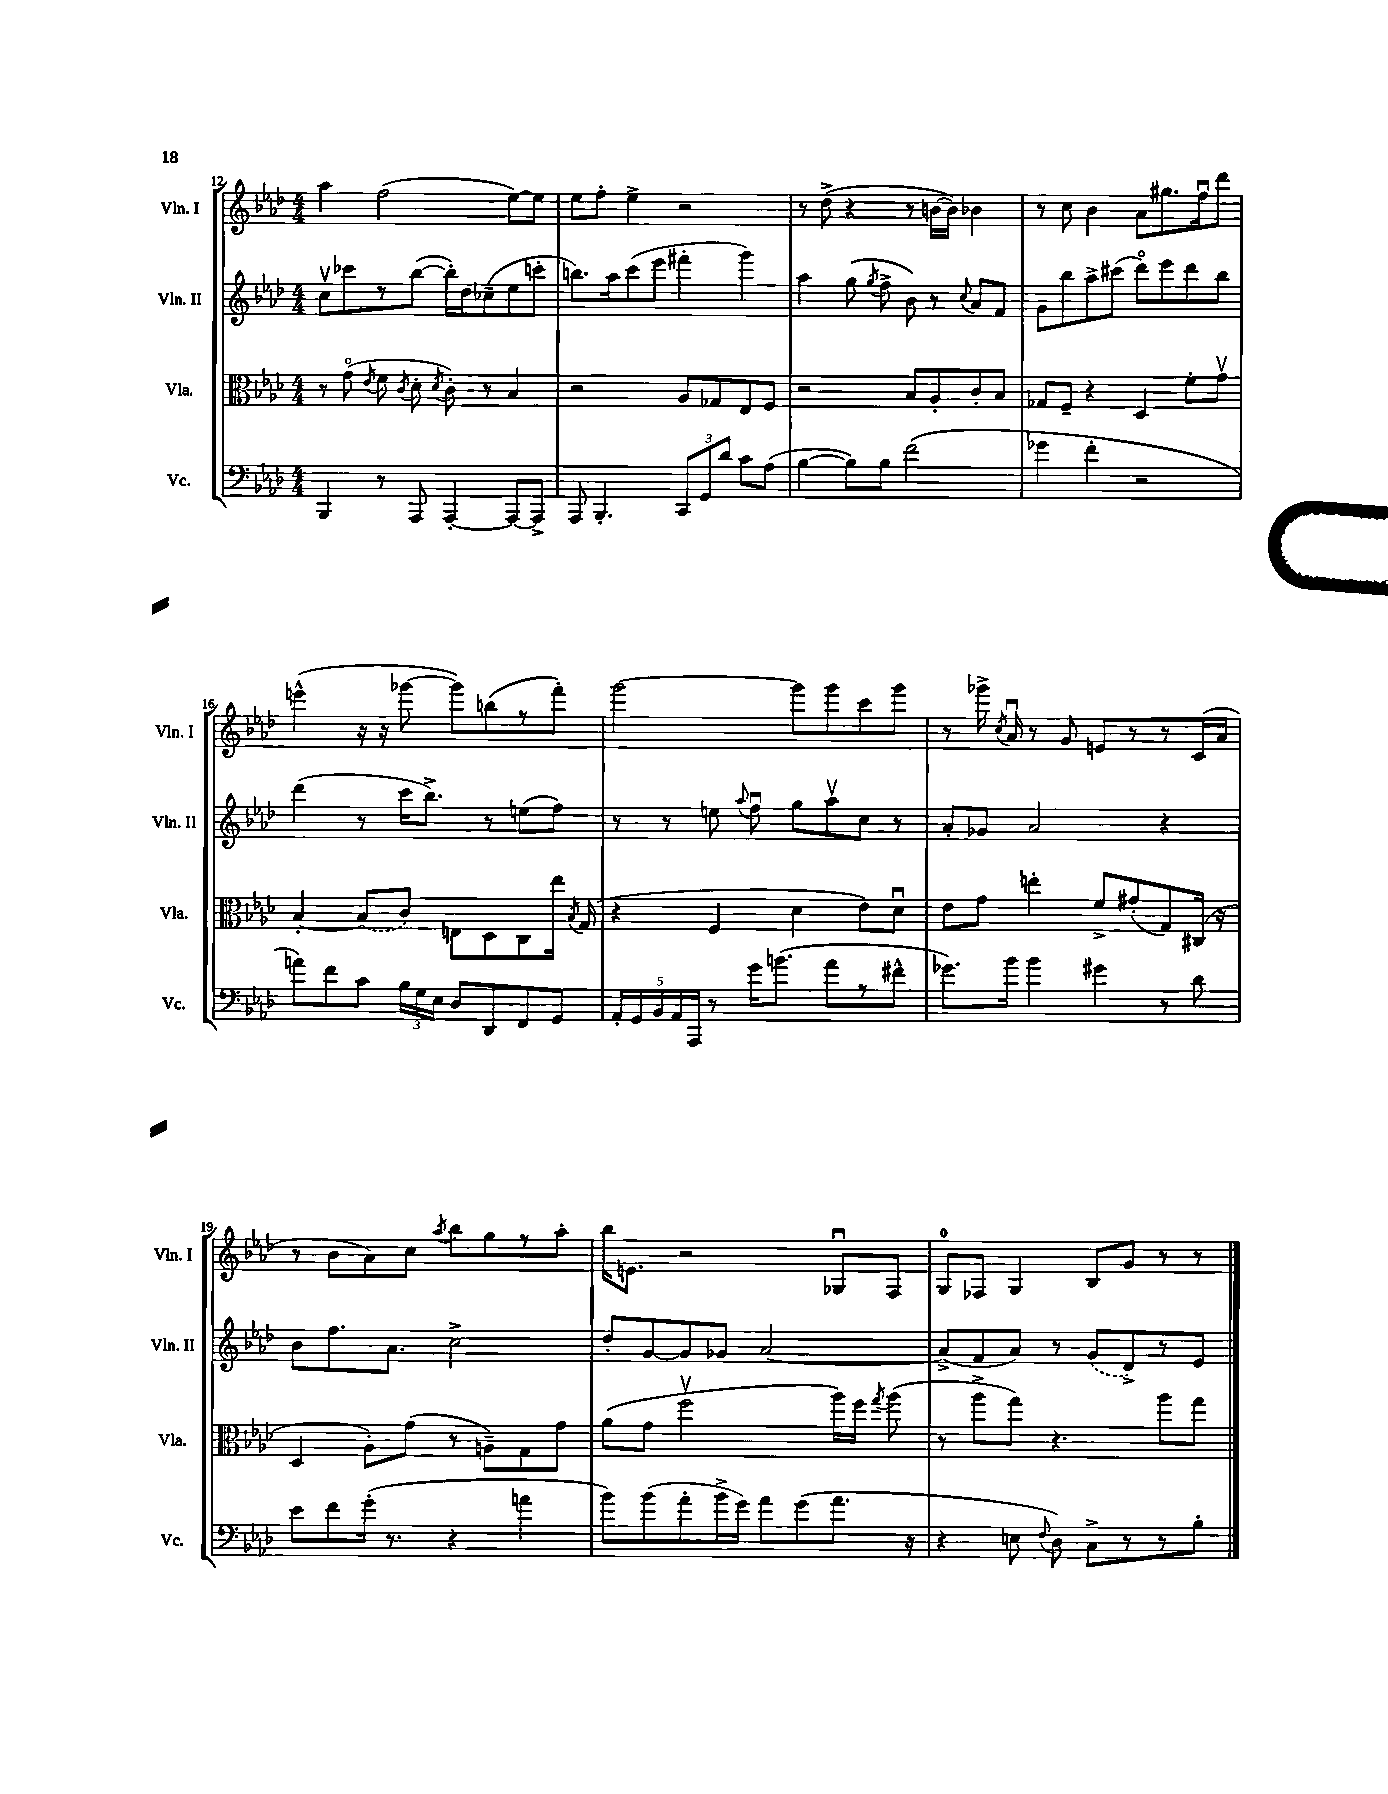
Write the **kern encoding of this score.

**kern	**kern	**kern	**kern
*staff4	*staff3	*staff2	*staff1
*clefF4	*clefC3	*clefG2	*clefG2
*k[b-e-a-d-]	*k[b-e-a-d-]	*k[b-e-a-d-]	*k[b-e-a-d-]
*M4/4	*M4/4	*M4/4	*M4/4
4BBB-	8r	8ccv	4aa-
.	(8go	8ccc-	.
.	8qe-	.	.
8r	8f	8r	(2ff
.	8qc	.	.
8AAA-	8d-'	([8bb-	.
.	8qd-	.	.
[4AAA-'	8c')	16bb-'])	.
.	.	16dd-	.
.	8r	(8cc-~	.
8AAA-_	4B-	8ee-	[8ee-)
8AAA-^]	.	8ccc'	8ee-]
=	=	=	=
8AAA-	2r	8.bb)	8ee-
4.BBB-'	.	.	8ff'
.	.	16aa-	.
.	.	(8ccc	4ee-^
.	.	8eee-	.
12CC	8A-	4fff#'	2r
12GG	.	.	.
.	8G-	.	.
12d-	.	.	.
8c	8E-	4ggg)	.
(8A-	8F	.	.
=	=	=	=
[4B-	2r	4aa-	8r
.	.	.	(8dd-^
8B-])	.	(8gg	4r
.	.	8qgg	.
8B-	.	8ff^	.
(2f	8B-	8b-)	8r
.	8A-'	8r	[16b
.	.	.	16b])
.	.	8qqcc	.
.	8c'	8a-	4b-
.	8B-	8f	.
=	=	=	=
4g-	8G-	8g	8r
.	8F~	8bb-	8cc
4f'	4r	8aa-^	4b-
.	.	(8ccc#	.
2r	4D-	8ddd-o)	8a-
.	.	8eee-	8.gg#
.	8f'	8ddd-	.
.	.	.	16ffu
.	8gv	8bb-	8ddd-
=	=	=	=
8a)	[4B-'	(4ddd-	(4eee^^
8f	.	.	.
8c	(8B-]	8r	16r
.	.	.	16r
24B-	8c)	16ccc	[8ggg-
24G	.	.	.
.	.	8.bb-^)	.
24E-	.	.	.
8D-	8E	.	8ggg-])
8DD-	8D-	8r	(8bb
8FF	8C	(8ee	8r
8GG	16ee-	8ff)	8fff')
.	8qB-	.	.
.	(16G	.	.
=	=	=	=
20AA-'	4r	8r	[2ggg
20GG	.	.	.
20BB-	.	.	.
.	.	8r	.
20AA-	.	.	.
20AAA-	.	.	.
8r	4F	8ee	.
.	.	8qqaa-	.
16g	.	8ffu	.
(8.b	.	.	.
.	4d-	8gg	8ggg]
8a-	.	8aa-v	8ggg
8r	8e-)	8cc	8ccc
8f#^^	8d-u	8r	8ggg
=	=	=	=
8.g-)	8e-	8a-'	8r
.	8g	8g-	16ggg-^
.	.	.	8qcc
16b-	.	.	16a-u
4b-	4ee'	2a-	8r
.	.	.	8g
4g#	8f^	.	8e
.	(8g#'	.	8r
8r	8G)	4r	8r
8d-	(16C#	.	(16c
.	16r	.	16a-
=	=	=	=
8e-	4D-	8b-	8r
8f	.	8.ff	8b-
(16g'	8A-')	.	8a-)
8.r	.	8.a-	.
.	(8g	.	8cc
.	.	.	8qaa-
4r	8r	2cc^	8bb-
.	8A~)	.	8gg
4a	8G	.	8r
.	8g	.	8aa-'
=	=	=	=
8b-)	(8a-	8dd-'	16bb-
.	.	.	8.e
(8b-	8g	[8g	.
8a-'	2ffv	8g]	2r
16b-^	.	8g-	.
16g)	.	.	.
8a-	.	[2a-	.
(8g	.	.	.
8.a-	16aa-)	.	8G-u
.	16ff	.	.
.	8qgg	.	.
.	(8aa-	.	8F
16r	.	.	.
=	=	=	=
4r	8r	(8a-^]	8G
.	8aa-^	8f	8F-
8E	8gg)	8a-)	4G
8qqF	.	.	.
8D-)	4.r	8r	.
8C^	.	(8g	8B-
8r	.	8d-^)	8g
8r	8aa-	8r	8r
8B-'	8gg	8e-	8r
==	==	==	==
*-	*-	*-	*-
